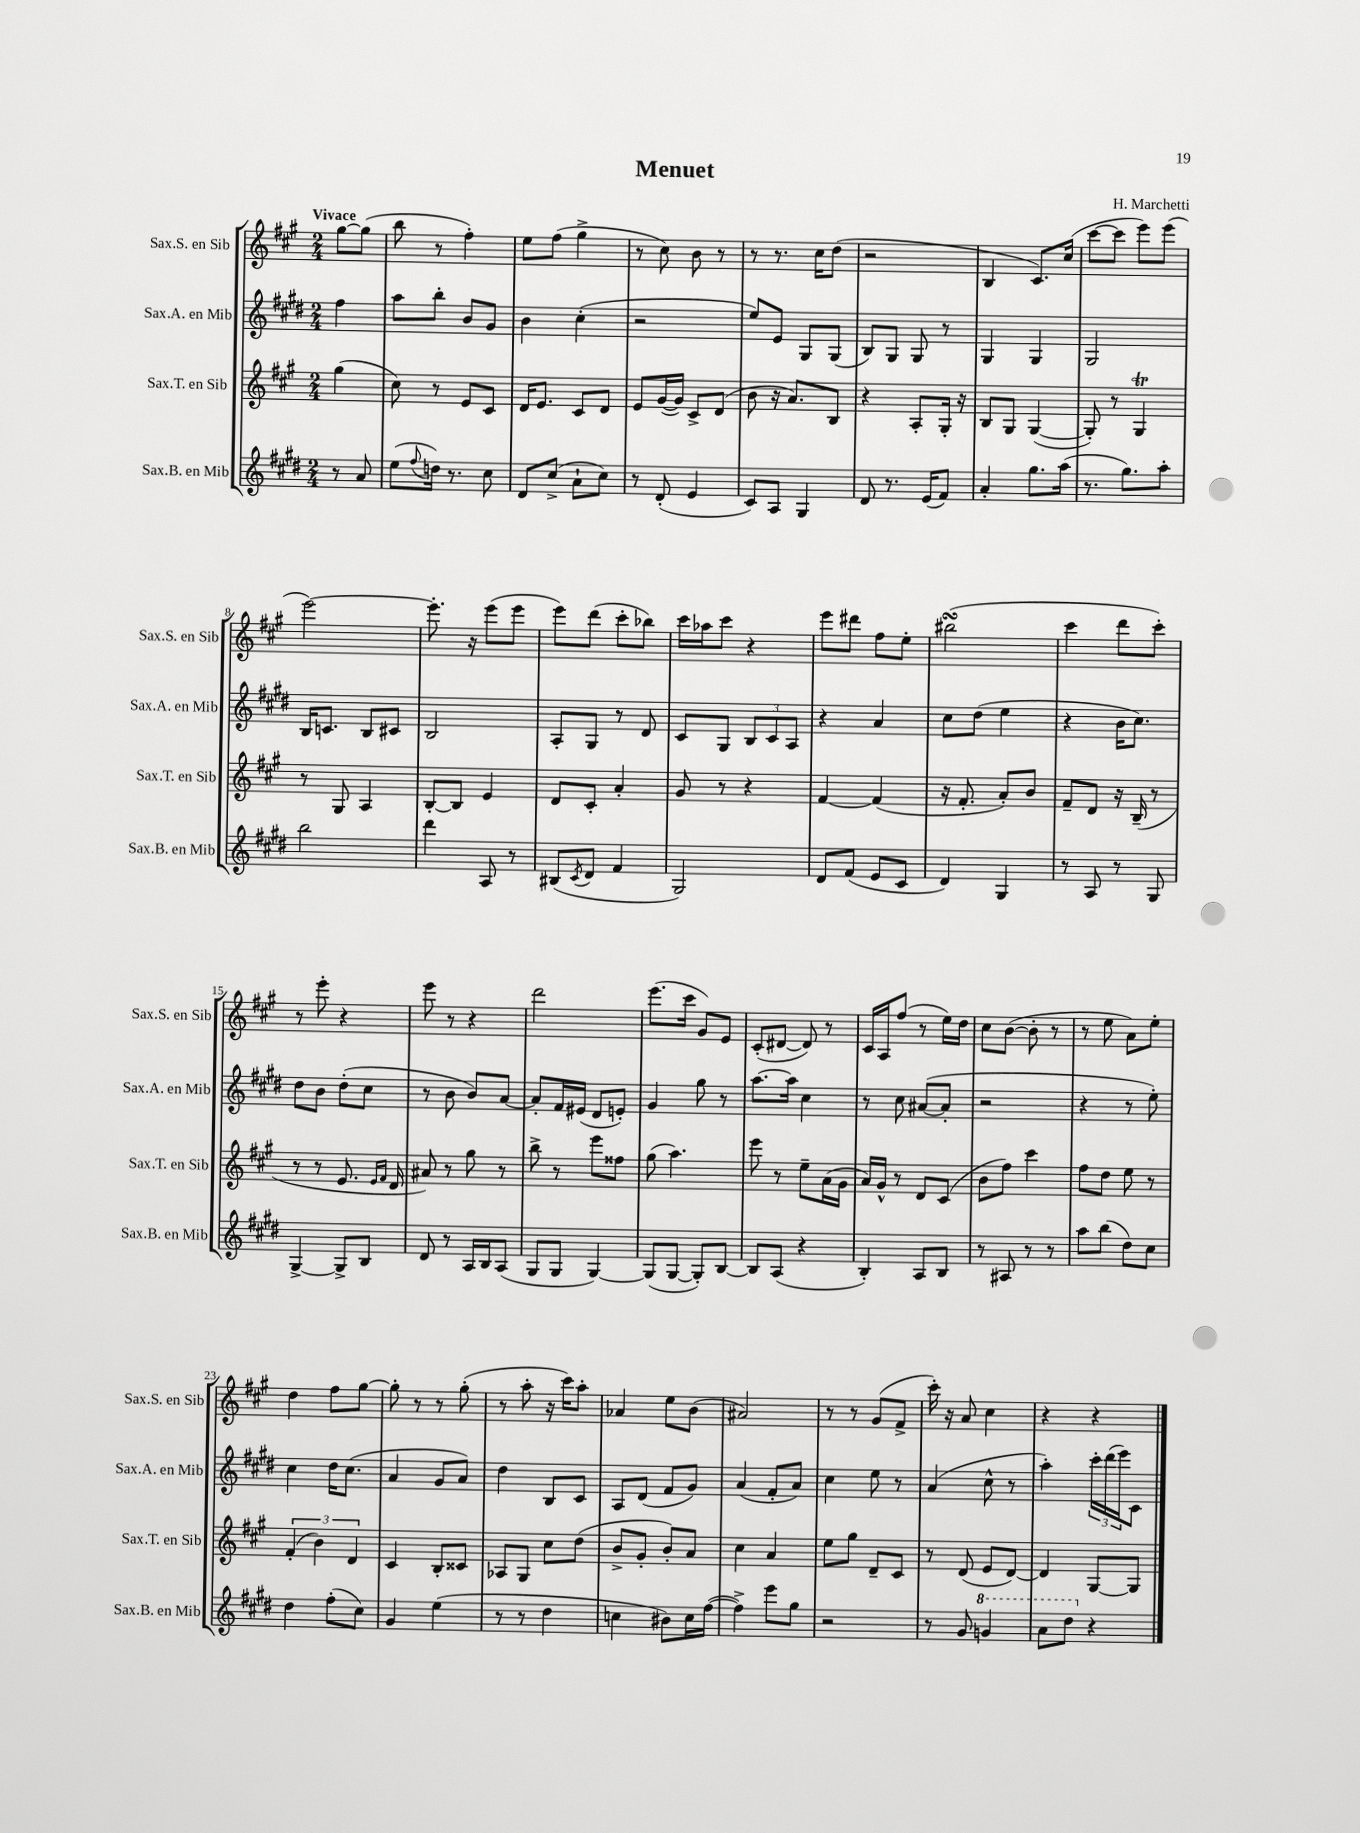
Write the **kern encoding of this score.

**kern	**kern	**kern	**kern
*part4	*part3	*part2	*part1
*staff4	*staff3	*staff2	*staff1
*I"Sax.B. en Mib	*I"Sax.T. en Sib	*I"Sax.A. en Mib	*I"Sax.S. en Sib
*I'Sax.B. en Mib	*I'Sax.T. en Sib	*I'Sax.A. en Mib	*I'Sax.S. en Sib
*clefG2	*clefG2	*clefG2	*clefG2
*k[f#c#g#d#]	*k[f#c#g#]	*k[f#c#g#d#]	*k[f#c#g#]
*M2/4	*M2/4	*M2/4	*M2/4
=	=	=	=
!	!	!	!LO:TX:a:B:t=Vivace
8r	(4gg#\	4ff#\	[8gg#\L
8a/	.	.	(8gg#\J]
=1	=1	=1	=1
(8ee\L	8cc#\)	8aa\L	8bb\
8qqff#/	.	.	.
16ddn\Jk)	8r	8bb'\J	8r
8.r	.	.	.
.	8e/L	8b/L	4ff#'\)
8cc#\	8c#/J	8g#/J	.
=2	=2	=2	=2
8d#/L	16d/KL	4b\	8ee\L
.	8.e/J	.	.
(8cc#^/J	.	.	(8ff#\J
8a`\L	8c#/L	(4cc#'\	4gg#^\
8cc#\J)	8d/J	.	.
=3	=3	=3	=3
8r	8e/L	2r	8r
(8d#'/	([16g#/L	.	8cc#\)
.	16g#/JJ])	.	.
4e/	8c#^/L	.	8b\
.	(8d/J	.	8r
=4	=4	=4	=4
8c#/L)	8b\	8ee/L)	8r
8A/J	16r	8e/J	8.r
.	8.a/L)	.	.
4G#/	.	8G#/L	.
.	.	.	16cc#\KL
.	8B/J	(8G#/J	(8dd\J
=5	=5	=5	=5
8d#/	4r	8B/L)	2r
8.r	.	8G#/J	.
.	8A'/L	8G#/	.
(16e/KL	.	.	.
8f#/J)	16G#'/Jk	8r	.
.	16r	.	.
=6	=6	=6	=6
4a'/	8B/L	4G#/	4B/
.	8G#/J	.	.
8.gg#\L	([4G#/	4G#/	8.c#/L)
(16aa\Jk	.	.	(16cc#/Jk
=7	=7	=7	=7
8.r	8G#'/])	2G#/	[8ccc#\L
.	8r	.	8ccc#\J]
8.gg#\L)	.	.	.
.	4G#t/	.	8eee\L)
8aa'\J	.	.	(8eee\J
!!LO:LB:g=z
=8	=8	=8	=8
2bb\	8r	16B/KL	[2eee\)
.	.	8.cn/J	.
.	8G#/	.	.
.	4A/	8B/L	.
.	.	8c#X/J	.
=9	=9	=9	=9
4ddd#\	[8B'/L	2B/	8.eee'\]
.	8B/J]	.	.
.	.	.	16r
8A/	4e/	.	(8eee\L
8r	.	.	8eee\J
=10	=10	=10	=10
(8B#X/L	8d/L	8A'/L	8eee\L)
8qc#/	.	.	.
8d#/J	8c#'/J	8G#/J	(8ddd\J
4f#/	4a'/	8r	8ccc#'\L
.	.	8d#/	8bb-X\J)
=11	=11	=11	=11
2G#/)	8g#/	8c#/L	16ccc#\LL
.	.	.	16aa-X\J
.	8r	8G#/J	8ccc#\J
.	4r	12B/L	4r
.	.	12c#/	.
.	.	12A/J	.
=12	=12	=12	=12
8d#/L	[4f#/	4r	8eee\L
(8f#/J	.	.	8ddd#X\J
8e/L	(4f#/]	4a/	8ff#\L
8c#/J	.	.	8ee'\J
=13	=13	=13	=13
4d#/)	16r	8cc#\L	(2bb#XsSsS\
.	8.f#'/	.	.
.	.	(8dd#\J	.
4G#/	8a'/L)	4ee\	.
.	8b/J	.	.
=14	=14	=14	=14
8r	8f#~/L	4r	4ccc#\
8A/	8d/J	.	.
8r	16r	16b\KL	8ddd\L
.	(16B~/	8.cc#\J)	.
8G#/	8r	.	8ccc#'\J)
!!LO:LB:g=z
=15	=15	=15	=15
[4G#^/	8r	8dd#\L	8r
.	8r	8b\J	8eee'\
8G#^/L]	8.e/	(8dd#'\L	4r
8B/J	.	8cc#\J	.
.	16qqe/LL	.	.
.	16qqf#/JJ	.	.
.	16d/	.	.
=16	=16	=16	=16
8d#/	8a#X/)	8r	8eee\
8r	8r	8b\	8r
16A/LL	8gg#\	8b/L)	4r
16B/J	.	.	.
(8A/J	8r	[8a/J	.
=17	=17	=17	=17
8G#/L	8bb^\	8a'/L]	2ddd\
8G#/J	8r	16f#/L	.
.	.	(16e#X/JJ	.
[4G#/)	8eee\L	8d#/L	.
.	8ff##X\J	8en'/J)	.
=18	=18	=18	=18
(8G#/L]	(8gg#\	4g#/	(8.eee\L
[8G#/J	4.aa\)	.	.
.	.	.	16ccc#\Jk
8G#'/L])	.	8gg#\	8g#/L)
[8B/J	.	8r	8e/J
=19	=19	=19	=19
8B/L]	8eee\	[8.aa\L	(8c#'/L
(8A/J	8r	.	[8d#X/J
.	.	16aa\Jk]	.
4r	8ee~\L	4cc#\	8d#/])
.	(16a\L	.	8r
.	16g#\JJ	.	.
=20	=20	=20	=20
4B'/)	16a/LL)	8r	16c#/LL
.	16g#^^/JJ	.	16A/J
.	8r	8cc#\	(8ff#/J
8A/L	8d/L	([8a#X/L	8r
8B/J	(8c#/J	8a#'/J]	16ee\LL)
.	.	.	16dd\JJ
=21	=21	=21	=21
8r	8b\L	2r	8cc#\L
8A#X/	8ff#\J)	.	([8b\J
8r	4ccc#\	.	8b'\]
8r	.	.	8r
=22	=22	=22	=22
8aa\L	8ff#\L	4r	8r
(8bb\J	8dd\J	.	8ee\
8dd#\L)	8ee\	8r	8a\L)
8cc#\J	8r	8ee'\)	8ee'\J
!!LO:LB:g=z
=23	=23	=23	=23
4dd#\	(6f#'/	4cc#\	4dd\
.	6b\)	.	.
(8ff#'\L	.	16dd#\KL	8ff#\L
.	.	(8.cc#\J	.
.	6d/	.	.
8cc#\J)	.	.	[8gg#\J
=24	=24	=24	=24
4g#/	4c#/	4a/	8gg#'\]
.	.	.	8r
(4ee\	8B'/L	8g#/L	8r
.	8c##X/J	8a/J)	(8gg#'\
=25	=25	=25	=25
8r	8A-X/L	4dd#\	8r
8r	8G#/J	.	8aa'\
4dd#\	8cc#\L	8B/L	16r
.	.	.	16ccc#\KL)
.	(8dd\J	8c#/J	8aa'\J
=26	=26	=26	=26
4ccn\	8b^/L	8A/L	4a-X/
.	8g#'/J	(8d#/J	.
8b#X\L)	8b'/L)	8f#/L	8ee\L
16cc\L	8a/J	8g#/J)	(8b\J
([16ff#\JJ	.	.	.
=27	=27	=27	=27
4ff#^\])	4cc#\	(4a/	2a#X/)
8eee\L	4a/	8f#'/L	.
8gg#\J	.	8a/J)	.
=28	=28	=28	=28
2r	8ee\L	4cc#\	8r
.	8gg#\J	.	8r
.	8d~/L	8ee\	(8g#/L
.	8c#/J	8r	8f#^/J
=29	=29	=29	=29
8r	8r	(4a/	16ccc#'\)
.	.	.	16r
8g#/	(8d/	.	8a/
*8va	*	*	*
4ggn/	8e/L	8cc#^^\	4cc#\
.	[8d/J)	8r	.
=30	=30	=30	=30
8aa\L	4d/]	4aa'\)	4r
8ddd#\J	.	.	.
*X8va	*	*	*
4r	[8G#/L	24ccc#'\LL	4r
.	.	(24ddd#\	.
.	.	24eee\J)	.
.	8G#/J]	8c#\J	.
==	==	==	==
*-	*-	*-	*-
